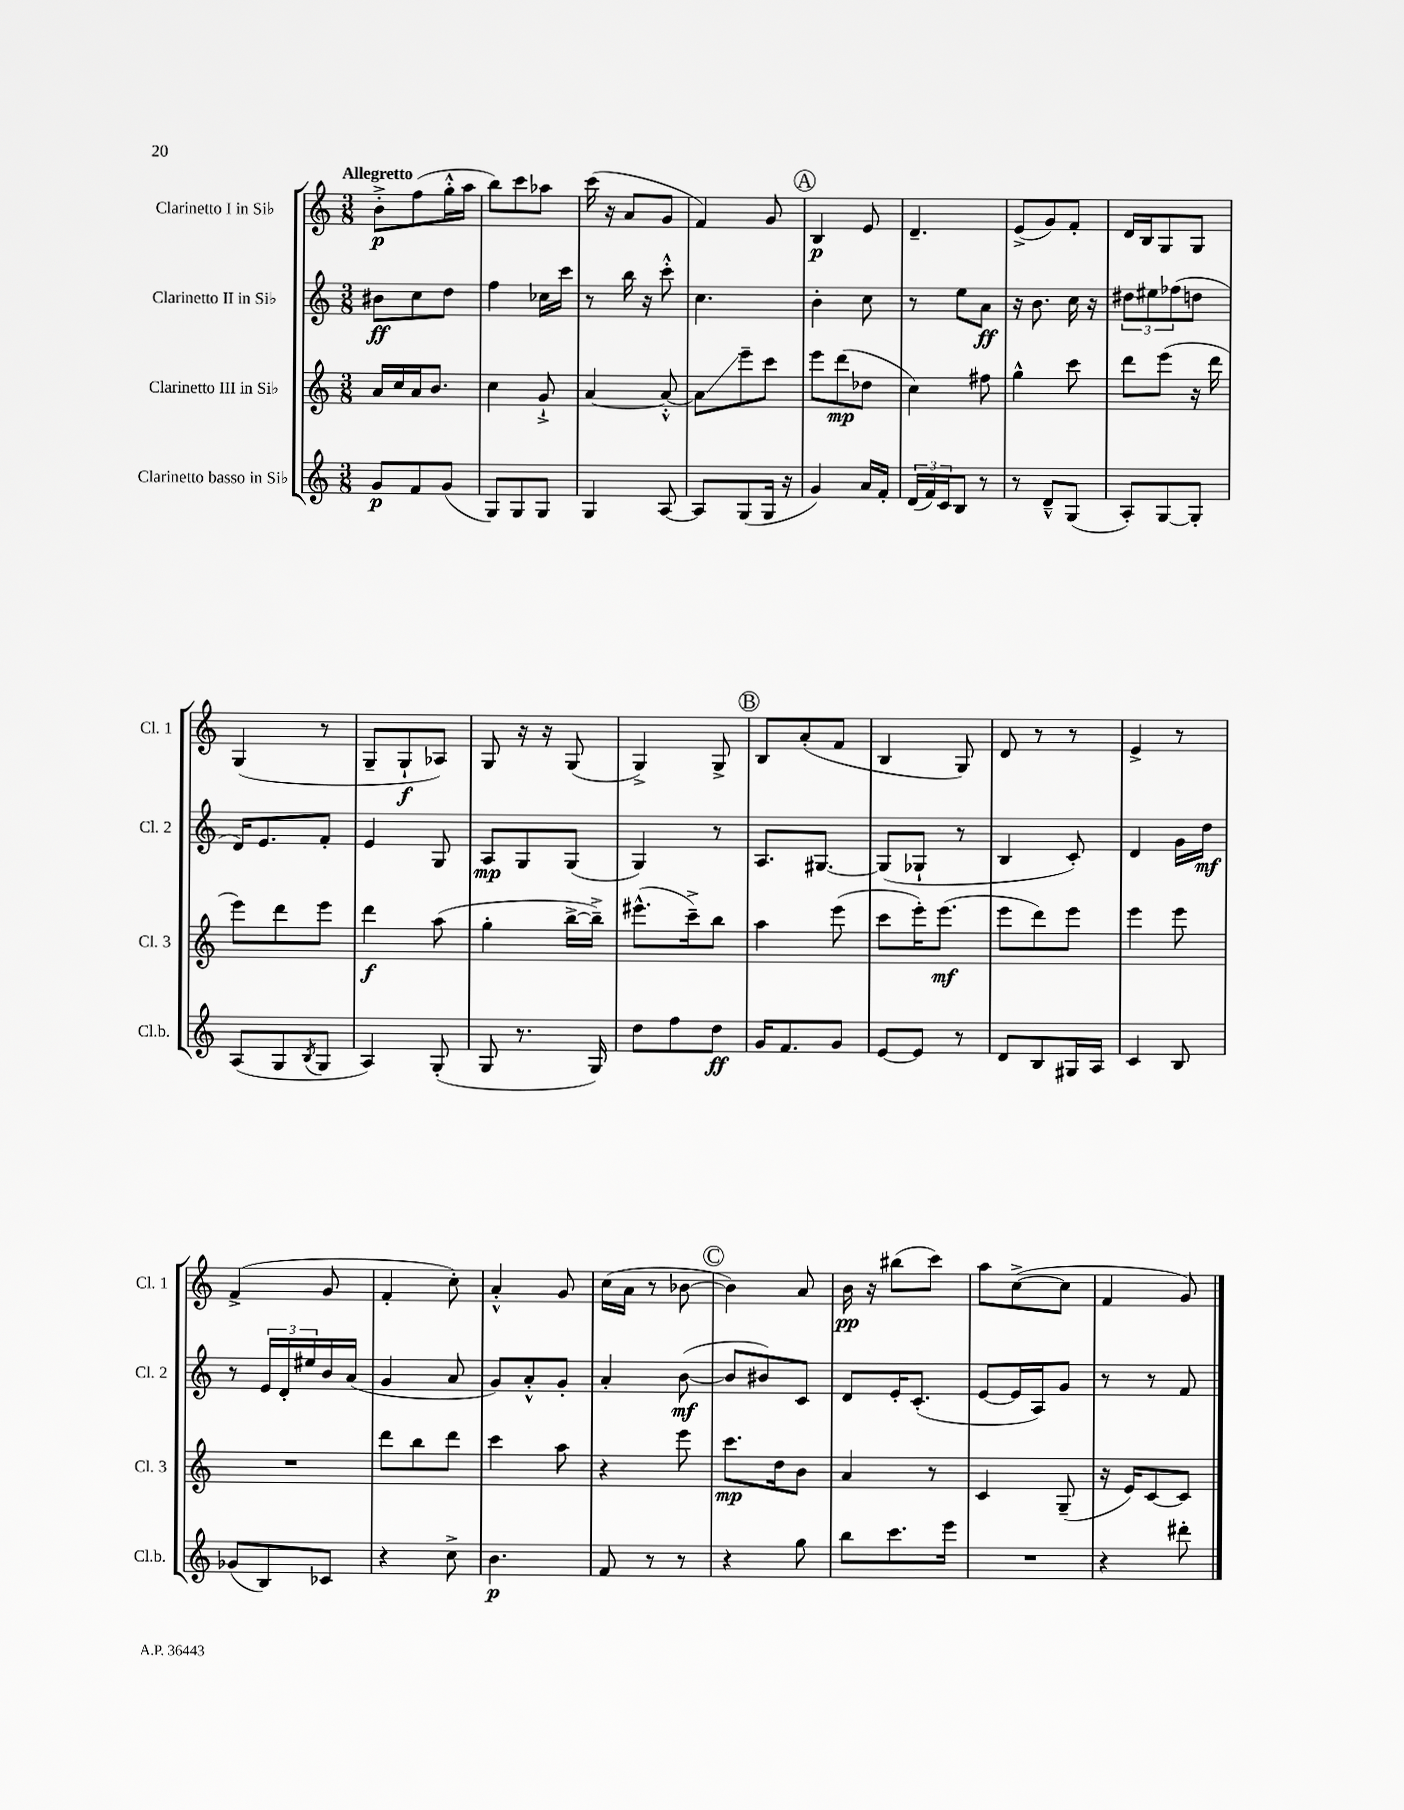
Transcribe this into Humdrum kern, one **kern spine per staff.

**kern	**kern	**kern	**kern
*staff4	*staff3	*staff2	*staff1
*clefG2	*clefG2	*clefG2	*clefG2
*k[]	*k[]	*k[]	*k[]
*M3/8	*M3/8	*M3/8	*M3/8
8g	16a	8b#	8b'^
.	16cc	.	.
8f	16a	8cc	(8ff
.	8.b	.	.
(8g	.	8dd	16gg'^^
.	.	.	16aa
=	=	=	=
8G)	4cc	4ff	8bb)
8G	.	.	8ccc
8G	8g`^	16cc-	8aa-
.	.	16ccc	.
=	=	=	=
4G	[4a	8r	(16ccc
.	.	.	16r
.	.	16bb	8a
.	.	16r	.
[8A	8a'^^_	8ccc'^^	8g
=	=	=	=
8A]	8a]	4.cc	4f)
(8G	8eee~	.	.
16G	8ccc	.	8g
16r	.	.	.
=	=	=	=
4g)	8eee	4b'	4B
.	(8ddd	.	.
16a	8dd-	8cc	8e
16f'	.	.	.
=	=	=	=
(24d	4cc)	8r	4.d~
24f)	.	.	.
24c	.	.	.
8B	.	8ee	.
8r	8ff#	8a	.
=	=	=	=
8r	4gg^^	16r	(8e^
.	.	8.b	.
8d~^^	.	.	8g)
(8G	8ccc	16cc	8f'
.	.	16r	.
=	=	=	=
8A')	8ddd	12dd#	16d
.	.	.	16B
.	.	12ee#	.
[8G	(8eee	.	8G
.	.	(12ff-	.
8G']	16r	8dd	8G
.	16ddd	.	.
=	=	=	=
(8A	8eee)	16d)	(4G
.	.	8.e	.
8G	8ddd	.	.
8qB	.	.	.
8G	8eee	8f'	8r
=	=	=	=
4A)	4ddd	4e	8G~
.	.	.	8G`
(8G'	(8aa	8G	8A-)
=	=	=	=
8G	4gg'	8A	8G
8.r	.	8G	16r
.	.	.	16r
.	[16bb^	(8G	(8G
16G)	16bb~^])	.	.
=	=	=	=
8dd	(8.eee#^^	4G)	4G^)
8ff	.	.	.
.	16ccc~^)	.	.
8dd	8bb	8r	8G^
=	=	=	=
16g	4aa	8.A	8B
8.f	.	.	.
.	.	.	(8a'
.	.	[8.G#	.
8g	(8eee	.	8f
=	=	=	=
[8e	8ccc	(8G#]	4B
8e]	16eee')	8G-`	.
.	(8.eee	.	.
8r	.	8r	8G)
=	=	=	=
8d	8eee	4B	8d
8B	8ddd)	.	8r
16G#	8eee	8c')	8r
16A	.	.	.
=	=	=	=
4c	4eee	4d	4e^
8B	8eee	16g	8r
.	.	16dd	.
=	=	=	=
(8g-	4.r	8r	(4f^
8B)	.	24e	.
.	.	24d'	.
.	.	24ee#	.
8c-	.	16b	8g
.	.	(16a	.
=	=	=	=
4r	8ddd	4g	4f'
.	8bb	.	.
8cc^	8ddd	8a	8cc')
=	=	=	=
4.b	4ccc	8g)	4a'^^
.	.	8a'^^	.
.	8aa	8g'	8g
=	=	=	=
8f	4r	4a'	(16cc
.	.	.	16a
8r	.	.	8r
8r	8eee	([8b	[8b-
=	=	=	=
4r	8.ccc	8b]	4b-])
.	.	8b#)	.
.	16dd	.	.
8gg	8b	8c	8a
=	=	=	=
8bb	4a	8d	16b
.	.	.	16r
8.ccc	.	16e'	(8bb#
.	.	(8.c'	.
.	8r	.	8ccc)
16eee	.	.	.
=	=	=	=
4.r	4c	[8e	8aa
.	.	16e]	([8cc^
.	.	16A)	.
.	(8G~	8g	8cc]
=	=	=	=
4r	16r	8r	4f
.	16e)	.	.
.	[8c	8r	.
8ddd#'	8c]	8f	8g)
==	==	==	==
*-	*-	*-	*-
